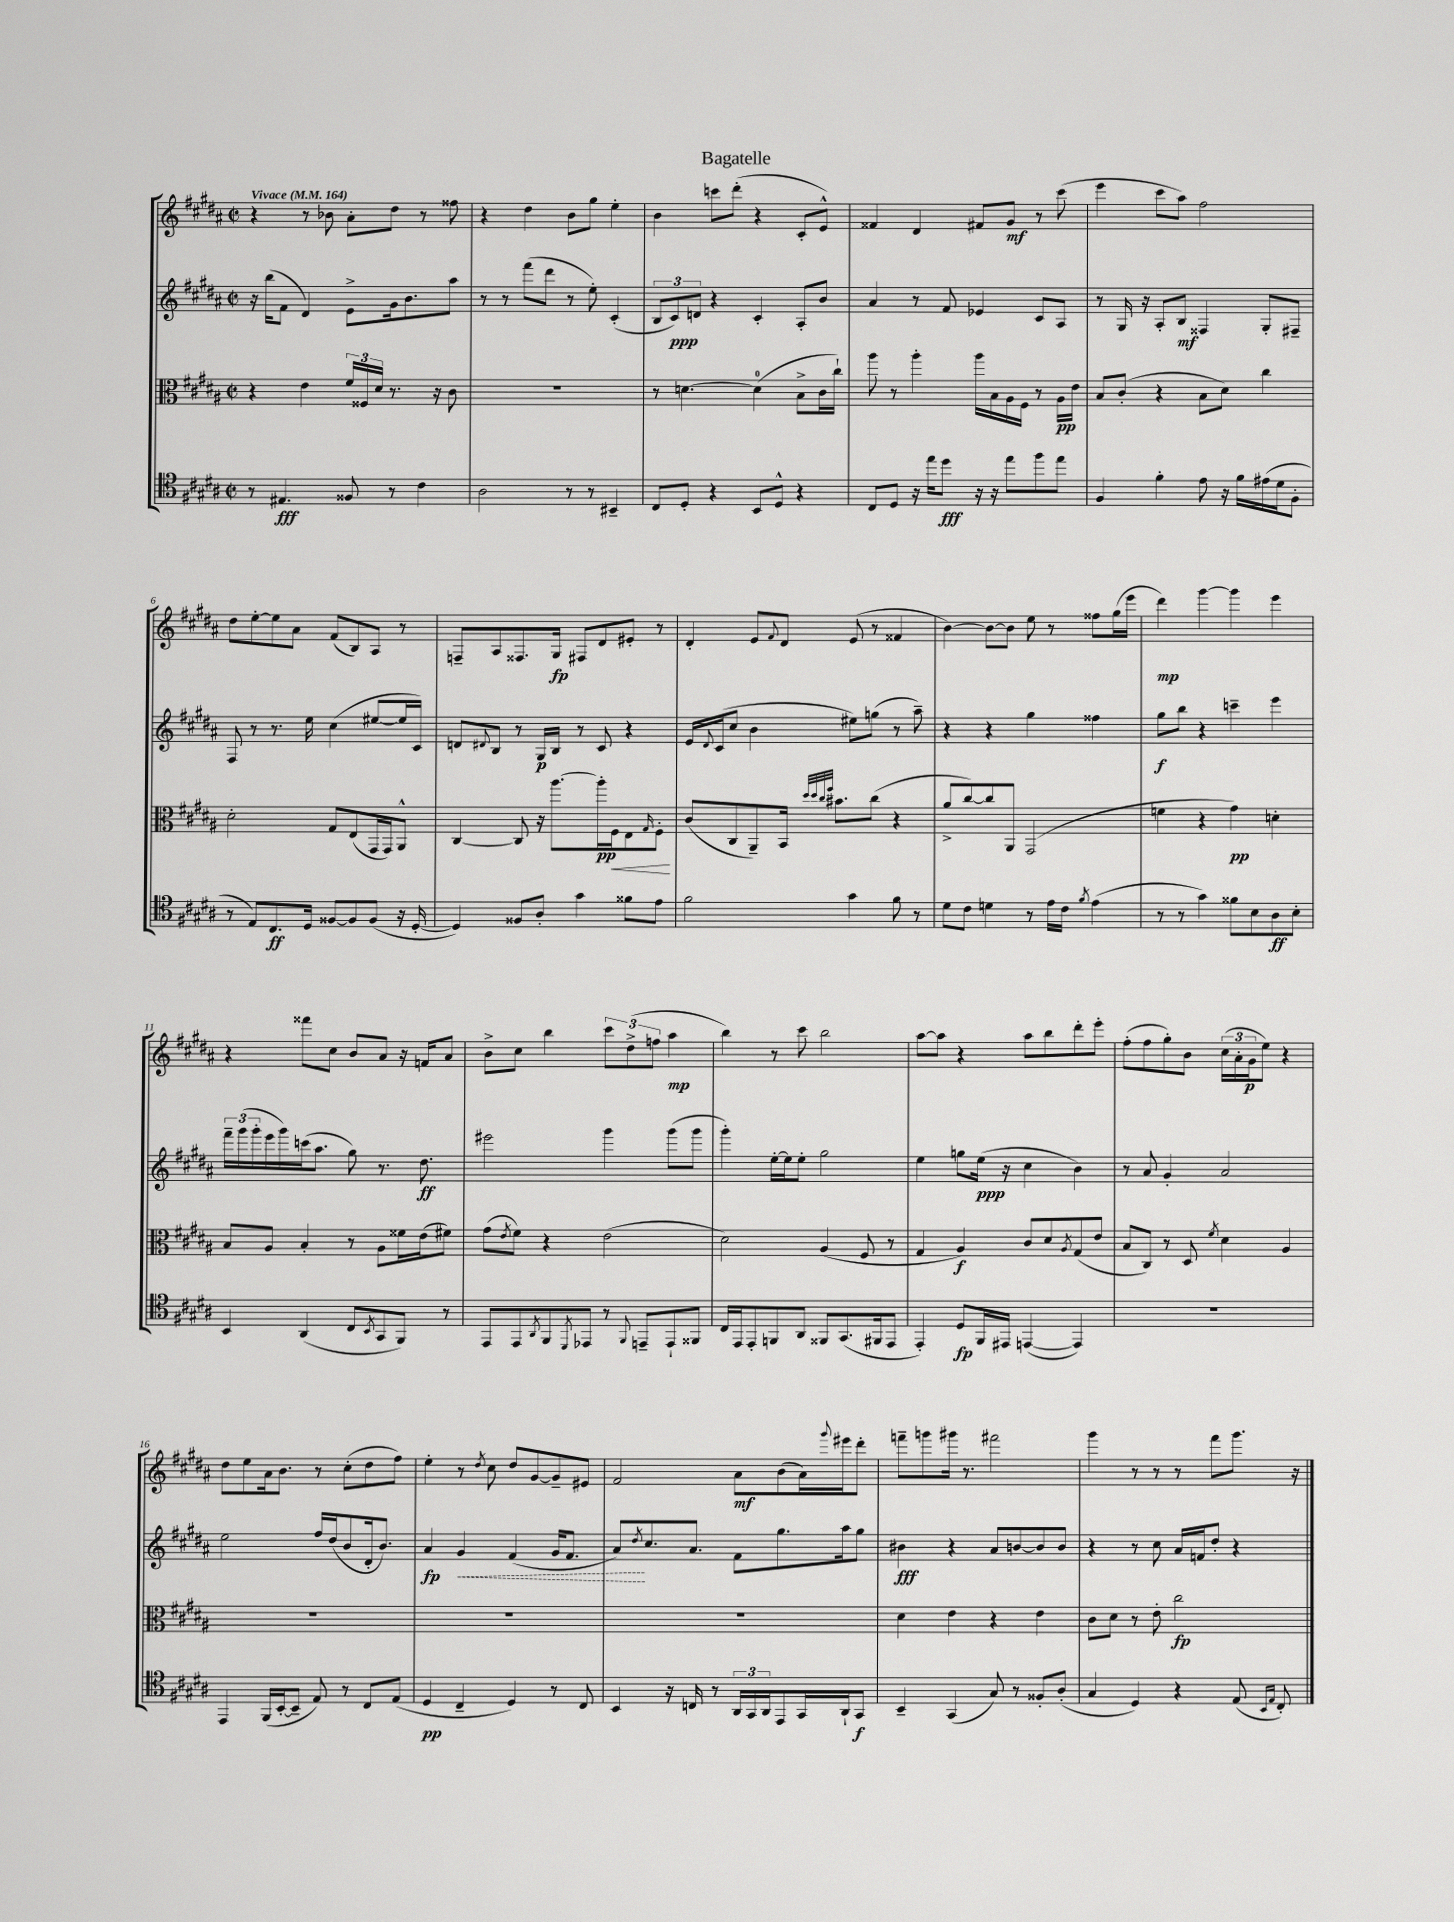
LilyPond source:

\header { title = "Bagatelle" }
<<
\new StaffGroup <<
\new Staff = "s0" {
    \clef treble \key b \major \defaultTimeSignature \time 2/2 \tempo "Vivace" 4 = 164
    r4 r8 bes'8 ais'8-. dis''8 r8 fisis''8 |
    r4 dis''4 b'8 gis''8 e''4-. |
    b'4 c'''8 dis'''8-.( r4 cis'8-. e'8-^) |
    fisis'4 dis'4 fis'8 gis'8\mf r8 cis'''8( |
    e'''4 cis'''8 ais''8) fis''2 |
    dis''8 e''8~-. e''8 ais'8 fis'8( b8) ais8 r8 |
    f8-- ais8 fisis8. gis16\fp fis8 dis'8 eis'8-. r8 |
    dis'4-. e'8 \appoggiatura { fis'8 } dis'8 e'8( r8 fisis'4 |
    b'4~) b'8~ b'8 e''8 r8 fisis''8 gis''16( e'''16 |
    dis'''4\mp) gis'''4~ gis'''4 e'''4 |
    r4 fisis'''8 cis''8 b'8 ais'8 r16 f'16 ais'8 |
    b'8-> cis''8 b''4 \tuplet 3/2 { cis'''8 dis''8->( f''8 } ais''4\mp |
    b''4) r8 cis'''8 b''2 |
    ais''8~ ais''8 r4 ais''8 b''8 dis'''8-. e'''8-. |
    fis''8-.( fis''8 gis''8-.) b'8 \tuplet 3/2 { cis''16( ais'16-. gis'16\p } e''8) r4 |
    dis''8 e''8 ais'16 b'8. r8 cis''8-.( dis''8 fis''8) |
    e''4-. r8 \acciaccatura { dis''8 } cis''8 dis''8 gis'8~ gis'8-- eis'8 |
    fis'2 ais'8\mf b'8( ais'16) \appoggiatura { gis'''8 } eis'''16 dis'''8-. |
    f'''8-- g'''8 gis'''16 r8. fis'''2 |
    gis'''4 r8 r8 r8 fis'''8 gis'''8. r16 \bar "|." |
}
\new Staff = "s1" {
    \clef treble \key b \major \defaultTimeSignature \time 2/2
    r16 b''16( fis'8 dis'4) e'8-> gis'16 b'8. ais''8 |
    r8 r8 fis'''8( dis'''8 r8 e''8-.) cis'4-.( |
    \tuplet 3/2 { b8 cis'8\ppp) d'8 } r4 cis'4-. ais8-. b'8 |
    ais'4 r8 fis'8 ees'4 cis'8 ais8 |
    r8 gis16 r16 ais8-. b8\mf fisis4 gis8-. fis8-- |
    fis8 r8 r8. e''16 cis''4( eis''8~ eis''16 cis'16) |
    d'8 \appoggiatura { dis'8 } b8 r8 gis16\p b16 r8 cis'8 r4 |
    e'16 \appoggiatura { dis'8 } cis'16( cis''8 b'4 eis''8) g''8( r8 ais''8--) |
    r4 r4 gis''4 fisis''4 |
    gis''8\f b''8 r4 c'''4-- e'''4 |
    \tuplet 3/2 { fis'''16-- gis'''16( gis'''16-. } e'''16 gis'''16) c'''16( ais''8. gis''8) r8. dis''8.\ff |
    eis'''2 gis'''4 gis'''8( gis'''8 |
    gis'''4-.) e''16~-. e''16 e''8-. gis''2 |
    e''4 g''8 e''16\ppp( r16 cis''4 b'4) |
    r8 ais'8 gis'4-. ais'2 |
    e''2 fis''16 dis''16( b'8 dis'16-. b'8.) |
    ais'4\fp \once \override Hairpin.style = #'dashed-line gis'4\< fis'4( gis'16 fis'8. |
    ais'8\!) \acciaccatura { dis''8 } cis''8. ais'8. fis'8 gis''8. ais''16 gis''8 |
    bis'4\fff r4 ais'8 b'8~ b'8 b'8 |
    r4 r8 cis''8 ais'16 f'16 dis''8-. r4 \bar "|." |
}
\new Staff = "s2" {
    \clef alto \key b \major \defaultTimeSignature \time 2/2
    r4 e'4 \tuplet 3/2 { fis'16 fisis16 dis'16 } r8. r16 cis'8 |
    R1 |
    r8 d'4.~ d'4-0( b8-> cis'16 cis''16-!) |
    ais''8 r8 ais''4-. ais''16 b16 ais16 fis16 r8 ais16\pp e'16 |
    b8 cis'8-.( r4 b8 dis'8) cis''4 |
    dis'2-. gis8 e8( gis,16 gis,16) ais,8-^ |
    cis4~ cis8 r16 ais''8.~ ais''16-.\pp fis16\< e8 \grace { gis16 } fis8-.\! |
    cis'8( cis8 ais,8--) b,16 \grace { dis''32 dis''32 cis''32 fis''32 } bis'8. cis''8( r4 |
    ais'8-> cis''8~) cis''8 ais,8 gis,2( |
    f'4 r4 gis'4\pp) d'4-. |
    b8 ais8 b4-. r8 ais8 fisis'16 e'16( fis'8) |
    gis'8( \acciaccatura { e'8 } fis'8) r4 e'2( |
    dis'2) ais4( fis8 r8 |
    gis4 ais4\f) cis'8 dis'8 \acciaccatura { ais8 } gis8( e'8 |
    b8 cis8) r8 dis8 \acciaccatura { fis'8 } dis'4 ais4 |
    R1 |
    R1 |
    R1 |
    dis'4 e'4 r4 e'4 |
    cis'8 dis'8 r8 e'8-. cis''2\fp \bar "|." |
}
\new Staff = "s3" {
    \clef tenor \key b \major \defaultTimeSignature \time 2/2
    r8 eis4.\fff fisis8 r8 cis'4 |
    ais2 r8 r8 bis,4-- |
    cis8 dis8-. r4 b,8 dis8-^ r4 |
    cis8 dis8 r16 e''16 dis''8\fff r16 r16 e''8 fis''8 e''8 |
    fis4 fis'4-. e'8 r16 fis'16 eis'16( dis'16 fis8-. |
    r8 e8) cis8.\ff dis16 fisis8~ fisis8 fisis8( r16 dis16~-. |
    dis4) fisis8 ais8-. gis'4 fisis'8 e'8 |
    fis'2 gis'4 fis'8 r8 |
    dis'8 cis'8 d'4 r8 e'16 cis'16 \acciaccatura { fis'8 } e'4( |
    r8 r8 gis'4) fisis'8 b8 ais8\ff b8-. |
    b,4 ais,4( cis8 \acciaccatura { b,8 } gis,8 fis,8) r8 |
    e,8 e,8 \acciaccatura { ais,8 } fis,8 \acciaccatura { dis,8 } ees,8 r8 \appoggiatura { fis,8 } e,8-- e,8-! fisis,8 |
    cis16 e,16 e,8-. f,8 ais,8 fisis,8 gis,8.( fis,16 e,8 |
    e,4-.) dis8\fp fis,16 eis,16 e,4~( e,4) |
    R1 |
    e,4 fis,16( b,16~-. b,8-- e8) r8 cis8 e8( |
    dis4\pp cis4-- dis4) r8 cis8 |
    b,4 r16 c16 r8 \tuplet 3/2 { ais,16 gis,16 ais,16 } e,8 gis,16 ais,16-! gis,8\f |
    b,4-- gis,4( gis8) r8 fisis8-. ais8-.( |
    gis4 dis4) r4 e8( \grace { b,16 e16 } cis8-.) \bar "|." |
}
>>
>>
